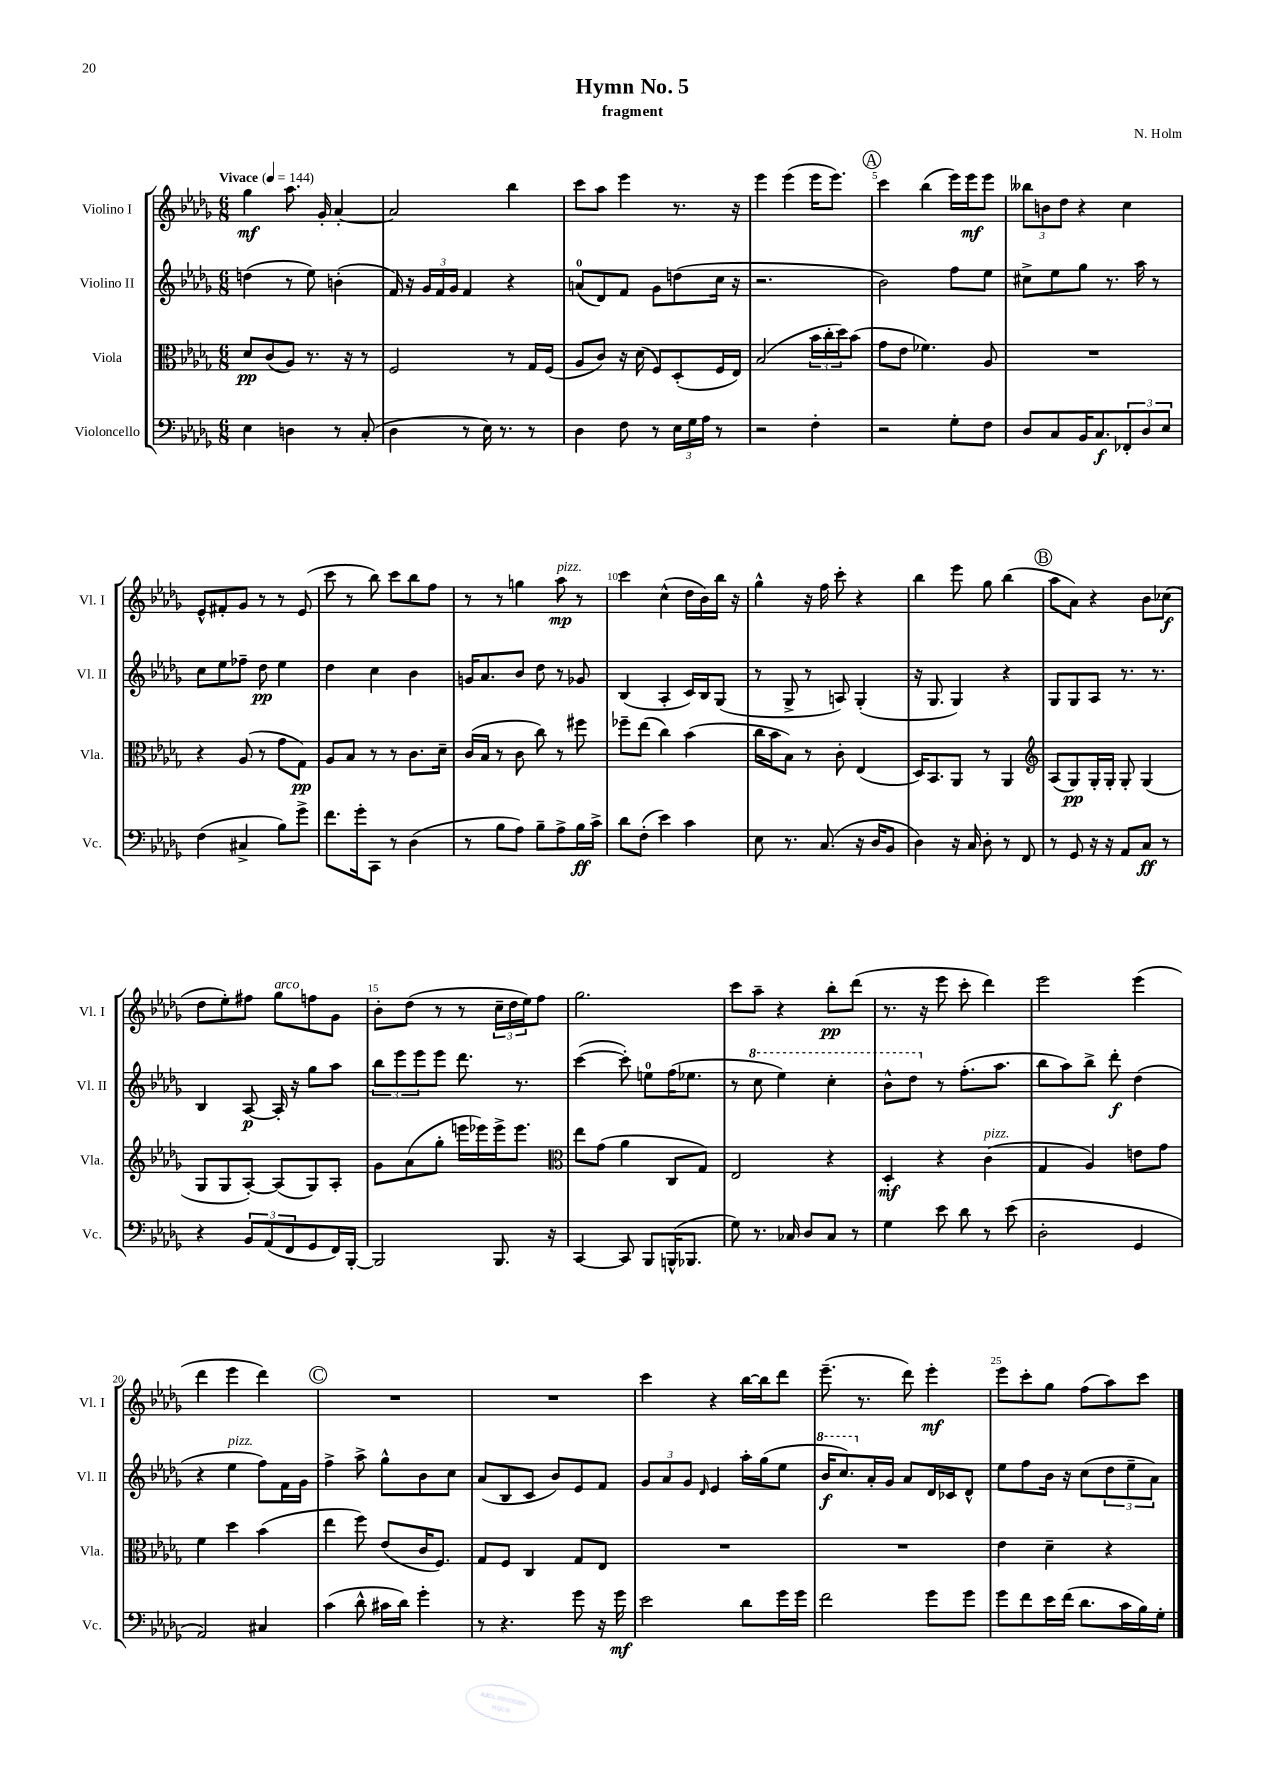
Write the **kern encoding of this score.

**kern	**dynam	**kern	**dynam	**kern	**dynam	**kern	**dynam
*part4	*part4	*part3	*part3	*part2	*part2	*part1	*part1
*staff4	*staff4	*staff3	*staff3	*staff2	*staff2	*staff1	*staff1
*I"Violoncello	*	*I"Viola	*	*I"Violino II	*	*I"Violino I	*
*I'Vc.	*	*I'Vla.	*	*I'Vl. II	*	*I'Vl. I	*
*clefF4	*	*clefC3	*	*clefG2	*	*clefG2	*
*k[b-e-a-d-g-]	*	*k[b-e-a-d-g-]	*	*k[b-e-a-d-g-]	*	*k[b-e-a-d-g-]	*
*M6/8	*	*M6/8	*	*M6/8	*	*M6/8	*
*MM144	*	*MM144	*	*MM144	*	*MM144	*
=1	=1	=1	=1	=1	=1	=1	=1
!	!	!	!	!	!	!LO:TX:a:B:t=Vivace	!
4E-\	.	8d-/L	pp	(4ddn\	.	4gg-\	mf
.	.	(8c/	.	.	.	.	.
4Dn\	.	8A-/J)	.	8r	.	8.aa-\	.
.	.	8.r	.	8ee-\)	.	.	.
.	.	.	.	.	.	16g-'/	.
8r	.	.	.	(4bn'\	.	[4a-'/	.
.	.	16r	.	.	.	.	.
(8C'/	.	8r	.	.	.	.	.
=2	=2	=2	=2	=2	=2	=2	=2
4D-\	.	2F/	.	16f/)	.	2a-/]	.
.	.	.	.	16r	.	.	.
.	.	.	.	24g-/LL	.	.	.
.	.	.	.	24f/	.	.	.
.	.	.	.	24g-/JJ	.	.	.
8r	.	.	.	4f/	.	.	.
16E-\)	.	.	.	.	.	.	.
8.r	.	.	.	.	.	.	.
.	.	8r	.	4r	.	4bb-\	.
8r	.	16G-/LL	.	.	.	.	.
.	.	(16F/JJ	.	.	.	.	.
=3	=3	=3	=3	=3	=3	=3	=3
4D-\	.	8A-/L	.	(8an/L	.	8ccc\L	.
.	.	8c/J)	.	8d-/)	.	8aa-\J	.
8F\	.	16r	.	8f/J	.	4eee-\	.
.	.	(16d-\	.	.	.	.	.
8r	.	8F/L)	.	8g-\L	.	.	.
24E-\LL	.	(8D-'/	.	(8ddn\	.	8.r	.
24G-\	.	.	.	.	.	.	.
24A-\JJ	.	.	.	.	.	.	.
8r	.	16F/L	.	16cc\Jk	.	.	.
.	.	16E-/JJ)	.	16r	.	16r	.
=4	=4	=4	=4	=4	=4	=4	=4
2r	.	(2B-/	.	2.r	.	4eee-\	.
.	.	.	.	.	.	(4eee-\	.
4F'\	.	24b-\LL	.	.	.	16eee-\KL	.
.	.	24cc'\	.	.	.	.	.
.	.	.	.	.	.	8.eee-\J)	.
.	.	24dd-\J)	.	.	.	.	.
.	.	(8b-\J	.	.	.	.	.
!!LO:REH:place=s1:t=A
=5	=5	=5	=5	=5	=5	=5	=5
2r	.	8g-\L	.	2b-\)	.	4ccc\	.
.	.	8e-\J	.	.	.	.	.
.	.	4.f-X\)	.	.	.	(4bb-\	.
8G-'\L	.	.	.	8ff\L	.	16eee-\LL)	.
.	.	.	.	.	.	16eee-\J	mf
8F\J	.	8A-/	.	8ee-\J	.	8eee-\J	.
=6	=6	=6	=6	=6	=6	=6	=6
8D-/L	.	2.r	.	8cc#X^\L	.	12bb--X\L	.
.	.	.	.	.	.	12bn\	.
8C/	.	.	.	8ee-\	.	.	.
.	.	.	.	.	.	12dd-\J	.
16BB-/K	.	.	.	8gg-\J	.	4r	.
8.C/	f	.	.	.	.	.	.
.	.	.	.	8.r	.	.	.
12FF-X'/	.	.	.	.	.	4cc\	.
.	.	.	.	16aa-\	.	.	.
12D-/	.	.	.	.	.	.	.
.	.	.	.	8r	.	.	.
12E-/J	.	.	.	.	.	.	.
!!LO:LB:g=z
=7	=7	=7	=7	=7	=7	=7	=7
(4F\	.	4r	.	8cc\L	.	8e-^^/L	.
.	.	.	.	8ee-\	.	8f#X'/	.
4C#X^/	.	(8A-/	.	8ff-X~\J	.	8g-/J	.
.	.	8r	.	8dd-\	pp	8r	.
8B-\L)	.	8g-\L	.	4ee-\	.	8r	.
8g-^\J	.	8G-\J)	pp	.	.	(8e-/	.
=8	=8	=8	=8	=8	=8	=8	=8
8.f\L	.	8A-/L	.	4dd-\	.	8ccc\	.
.	.	8B-/J	.	.	.	8r	.
16g-'\k	.	.	.	.	.	.	.
8CC\J	.	8r	.	4cc\	.	8bb-\)	.
8r	.	8r	.	.	.	8ccc\L	.
(4D-\	.	8.c\L	.	4b-\	.	8bb-\	.
.	.	.	.	.	.	8ff\J	.
.	.	16d-~\Jk	.	.	.	.	.
=9	=9	=9	=9	=9	=9	=9	=9
8r	.	(16c/LL	.	16gn/KL	.	8r	.
.	.	16B-/JJ	.	8.a-/	.	.	.
8B-\L	.	8r	.	.	.	8r	.
8A-\J)	.	8c\	.	8b-/J	.	4ggn\	.
8B-~\L	.	8cc\)	.	8dd-\	.	.	.
!	!	!	!	!	!	!LO:TX:a:i:t=pizz.	!
8A-^\	.	8r	.	8r	.	8aa-\	mp
16B-\L	ff	8ff#X\	.	8g-X/	.	8r	.
16c^\JJ	.	.	.	.	.	.	.
=10	=10	=10	=10	=10	=10	=10	=10
8d-\L	.	8ff-X~\L	.	(4B-/	.	4ccc\	.
(8F'\J	.	(8ee-\J	.	.	.	.	.
4e-\)	.	4cc\)	.	4A-'/	.	(4cc^^\	.
4c\	.	(4b-\	.	16c/LL)	.	16dd-\LL	.
.	.	.	.	16B-/J	.	16b-\)	.
.	.	.	.	(8G-/J	.	16bb-\JJ	.
.	.	.	.	.	.	16r	.
=11	=11	=11	=11	=11	=11	=11	=11
8E-\	.	16cc\LL	.	8r	.	4gg-^^\	.
.	.	16b-\J	.	.	.	.	.
8.r	.	8B-\J)	.	8G-^/	.	.	.
.	.	8r	.	8r	.	16r	.
(8.C/	.	.	.	.	.	16ff\	.
.	.	8c'\	.	8An/)	.	8ccc'\	.
16r	.	(4E-/	.	(4G-'/	.	4r	.
16D-/KL	.	.	.	.	.	.	.
8BB-/J	.	.	.	.	.	.	.
=12	=12	=12	=12	=12	=12	=12	=12
4D-\)	.	16D-/KL)	.	16r	.	4bb-\	.
.	.	8.BB-/	.	8.G-/	.	.	.
16r	.	8AA-/J	.	4G-/)	.	8eee-\	.
16C/	.	.	.	.	.	.	.
8D-'\	.	8r	.	.	.	8gg-\	.
8r	.	4AA-/	.	4r	.	(4bb-\	.
8FF/	.	.	.	.	.	.	.
!!LO:REH:place=s1:t=B
=13	=13	=13	=13	=13	=13	=13	=13
*	*	*clefG2	*	*	*	*	*
8r	.	(8A-/L	.	8G-/L	.	8aa-\L	.
8GG-/	.	8G-/)	pp	8G-/	.	8a-\J)	.
16r	.	16G-'/L	.	8A-/J	.	4r	.
16r	.	16G-'/JJ	.	.	.	.	.
8AA-/L	.	8G-'/	.	8.r	.	.	.
8C/J	ff	(4G-/	.	.	.	8b-\L	.
.	.	.	.	8.r	.	.	.
8r	.	.	.	.	.	(8cc-X\J	f
!!LO:LB:g=z
=14	=14	=14	=14	=14	=14	=14	=14
4r	.	8G-/L	.	4B-/	.	8dd-\L	.
.	.	8G-/	.	.	.	8ee-'\)	.
12BB-/L	.	[8A-'/J)	.	[8A-/	p	8ff#X\J	.
(12AA-/	.	.	.	.	.	.	.
!	!	!	!	!	!	!LO:TX:a:i:t=arco	!
.	.	(8A-/L]	.	16A-'/]	.	8gg-\L	.
12FF/	.	.	.	.	.	.	.
.	.	.	.	16r	.	.	.
8GG-/	.	8G-/)	.	8gg-\L	.	8ffn\	.
16FF/L)	.	8A-'/J	.	8aa-\J	.	8g-\J	.
[16BBB-'/JJ	.	.	.	.	.	.	.
=15	=15	=15	=15	=15	=15	=15	=15
2BBB-/]	.	8g-\L	.	12bb-\L	.	8b-'\L	.
.	.	.	.	12eee-\	.	.	.
.	.	(8a-\	.	.	.	(8dd-\J	.
.	.	.	.	12eee-\	.	.	.
.	.	8gg-'\J	.	8eee-\J	.	8r	.
.	.	16eeen\LL	.	8.ddd-\	.	8r	.
.	.	16eee-X\)	.	.	.	.	.
8.BBB-/	.	16eee-^\J	.	.	.	24cc~\LL	.
.	.	.	.	.	.	24dd-\	.
.	.	8.eee-\J	.	8.r	.	.	.
.	.	.	.	.	.	24ee-\J)	.
.	.	.	.	.	.	8ff\J	.
16r	.	.	.	.	.	.	.
=16	=16	=16	=16	=16	=16	=16	=16
*	*	*clefC3	*	*	*	*	*
[4CC/	.	8ee-\L	.	([4ccc\	.	2.gg-\	.
.	.	(8g-\J	.	.	.	.	.
8CC/]	.	4a-\	.	8ccc'\])	.	.	.
8BBB-/L	.	.	.	8een\L	.	.	.
(16BBBn^^/K	.	8C/L	.	(16ff\K	.	.	.
8.BBB-X/J	.	.	.	8.ee-X\J	.	.	.
.	.	8G-/J)	.	.	.	.	.
=17	=17	=17	=17	=17	=17	=17	=17
8G-\)	.	2E-/	.	8r	.	8ccc\L	.
*	*	*	*	*8va	*	*	*
8.r	.	.	.	8ccc\	.	8aa-~\J	.
.	.	.	.	4eee-\)	.	4r	.
16C-X/	.	.	.	.	.	.	.
8D-/L	.	.	.	.	.	.	.
8C-/J	.	4r	.	4ccc'\	.	8bb-'\L	pp
8r	.	.	.	.	.	(8ddd-\J	.
=18	=18	=18	=18	=18	=18	=18	=18
4G-\	.	4D-'/	mf	8bb-^^\L	.	8.r	.
.	.	.	.	8ddd-\J	.	.	.
.	.	.	.	.	.	16r	.
*	*	*	*	*X8va	*	*	*
8e-\	.	4r	.	8r	.	8eee-\	.
8d-\	.	.	.	(8.ff'\L	.	8ccc'\	.
!	!	!LO:TX:a:i:t=pizz.	!	!	!	!	!
8r	.	(4c\	.	.	.	4ddd-\)	.
.	.	.	.	8.aa-\J	.	.	.
(8e-\	.	.	.	.	.	.	.
=19	=19	=19	=19	=19	=19	=19	=19
2D-'\	.	4G-/	.	8bb-\L	.	2eee-\	.
.	.	.	.	8aa-\)	.	.	.
.	.	4A-/)	.	8bb-^\J	.	.	.
.	.	.	.	8ddd-'\	f	.	.
4GG-/	.	8en\L	.	(4dd-\	.	(4eee-\	.
.	.	8g-\J	.	.	.	.	.
!!LO:LB:g=z
=20	=20	=20	=20	=20	=20	=20	=20
2AA-/)	.	4f\	.	4r	.	4ddd-\	.
!	!	!	!	!LO:TX:a:i:t=pizz.	!	!	!
.	.	4dd-\	.	4ee-\	.	4eee-\	.
4C#X/	.	(4b-\	.	8ff\L)	.	4ddd-\)	.
.	.	.	.	16f\L	.	.	.
.	.	.	.	16g-\JJ	.	.	.
!!LO:REH:place=s1:t=C
=21	=21	=21	=21	=21	=21	=21	=21
(4c\	.	4ee-\	.	4ff^\	.	2.r	.
8d-^^\	.	8ff\)	.	8aa-^\	.	.	.
16c#X\LL	.	(8e-/L	.	8gg-^^\L	.	.	.
16d-\JJ)	.	.	.	.	.	.	.
4g-'\	.	16c/K	.	8b-\	.	.	.
.	.	8.F/J)	.	.	.	.	.
.	.	.	.	8cc\J	.	.	.
=22	=22	=22	=22	=22	=22	=22	=22
8r	.	8G-/L	.	(8a-/L	.	2.r	.
4.r	.	8F/J	.	8B-/	.	.	.
.	.	4C/	.	8c/J	.	.	.
.	.	.	.	8b-/L)	.	.	.
8g-\	.	8G-/L	.	8e-/	.	.	.
16r	.	8E-/J	.	8f/J	.	.	.
16g-\	mf	.	.	.	.	.	.
=23	=23	=23	=23	=23	=23	=23	=23
2e-\	.	2.r	.	12g-/L	.	4ccc\	.
.	.	.	.	12a-/	.	.	.
.	.	.	.	12g-/J	.	.	.
.	.	.	.	16qqd-/	.	.	.
.	.	.	.	4e-/	.	4r	.
8d-\L	.	.	.	16aa-'\LL	.	[16bb-\LL	.
.	.	.	.	(16gg-\J	.	16bb-\J]	.
16g-\L	.	.	.	8ee-\J	.	8ddd-\J	.
16g-\JJ	.	.	.	.	.	.	.
=24	=24	=24	=24	=24	=24	=24	=24
*	*	*	*	*8va	*	*	*
2f\	.	2.r	.	16bb-/KL	f	(8.eee-~\	.
.	.	.	.	8.ccc/)	.	.	.
.	.	.	.	.	.	8.r	.
*	*	*	*	*X8va	*	*	*
.	.	.	.	16a-'/L	.	.	.
.	.	.	.	16g-/JJ	.	.	.
.	.	.	.	8a-/L	.	8ddd-\)	.
8g-\L	.	.	.	16d-/L	.	4eee-'\	mf
.	.	.	.	16c-X/J	.	.	.
8g-\J	.	.	.	8d-^^/J	.	.	.
=25	=25	=25	=25	=25	=25	=25	=25
8g-\L	.	4e-\	.	8ee-\L	.	8eee-\L	.
8f\	.	.	.	8ff\	.	8ccc'\	.
16e-\L	.	4d-~\	.	16b-\Jk	.	8gg-\J	.
(16f\JJ	.	.	.	16r	.	.	.
8.d-\L	.	.	.	(8cc\L	.	(8ff\L	.
.	.	4r	.	12dd-\	.	8aa-\)	.
16c\L	.	.	.	.	.	.	.
.	.	.	.	12ee-~\	.	.	.
16B-\)	.	.	.	.	.	8ccc\J	.
.	.	.	.	12a-\J)	.	.	.
16G-'\JJ	.	.	.	.	.	.	.
==	==	==	==	==	==	==	==
*-	*-	*-	*-	*-	*-	*-	*-
